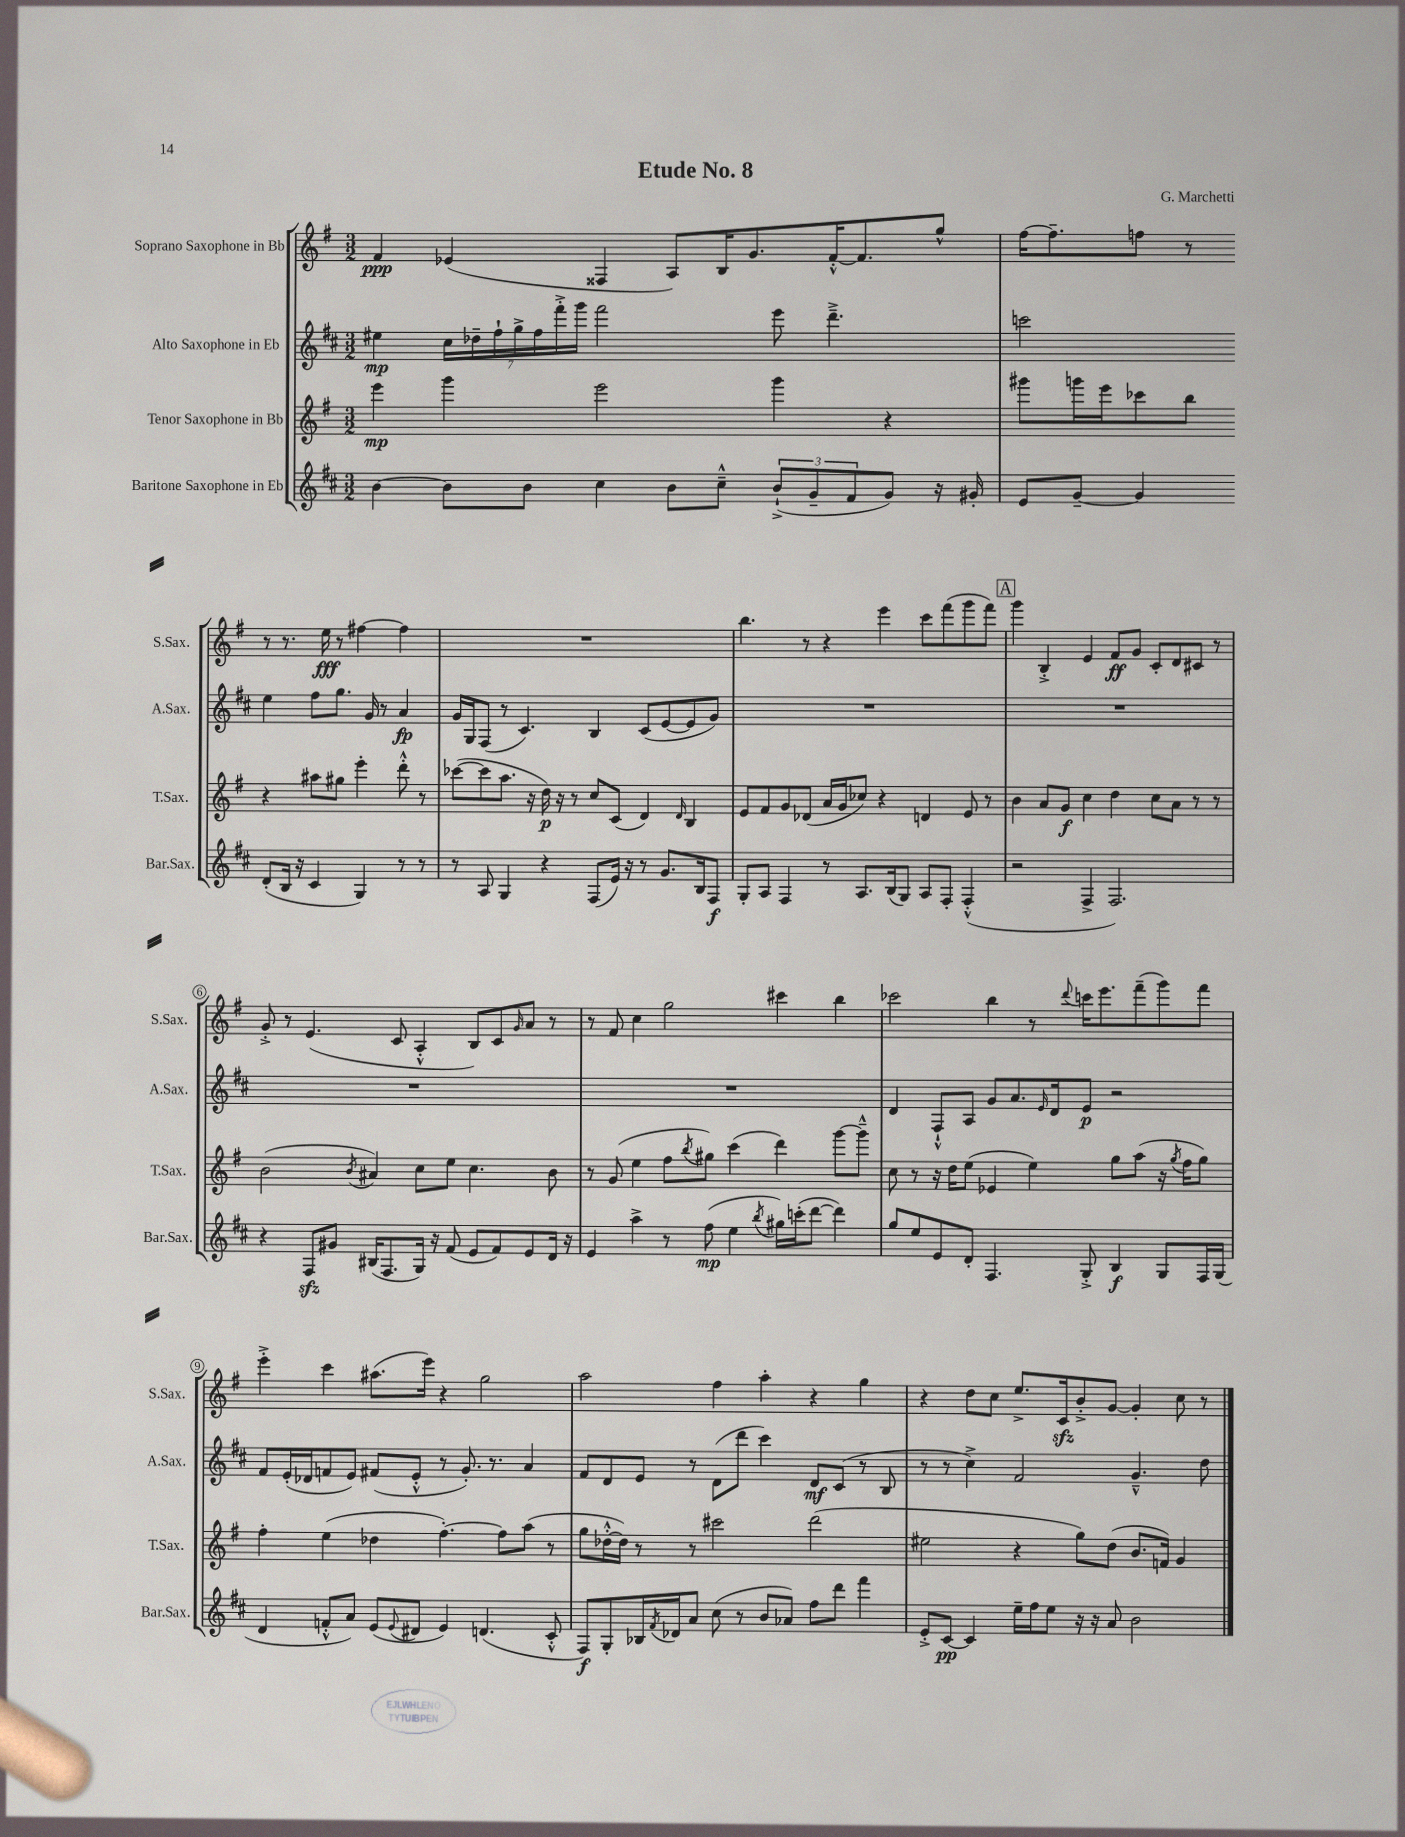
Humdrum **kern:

**kern	**kern	**kern	**kern
*staff4	*staff3	*staff2	*staff1
*clefG2	*clefG2	*clefG2	*clefG2
*k[f#c#]	*k[f#]	*k[f#c#]	*k[f#]
*M3/2	*M3/2	*M3/2	*M3/2
[4b	4eee	4ee#	4f#
8b]	4ggg	28cc#	(4e-
.	.	28dd-~	.
.	.	28ff#`	.
.	.	28gg^	.
8b	.	.	.
.	.	28ff#	.
.	.	28fff#'^	.
.	.	28ggg	.
4cc#	2eee	2fff#	4F##
8b	.	.	8A)
8cc#~^^	.	.	16B
.	.	.	8.g
(12b`^	4ggg	8eee	.
12g~	.	.	.
.	.	4.ddd~^	[16f#'^^
12f#	.	.	.
.	.	.	8.f#]
8g)	4r	.	.
16r	.	.	8gg^^
16g#'	.	.	.
=	=	=	=
8e	8ggg#	2ccc	[16ff#
.	.	.	8.ff#~]
[8g~	16ggg	.	.
.	16eee	.	.
4g]	8ccc-	.	8ff
.	8bb	.	8r
(8d'	4r	4ee	8r
16B	.	.	8.r
16r	.	.	.
4c#	8aa#	8ff#	.
.	.	.	16ee
.	8gg#	8.gg	8r
4G)	4eee'	.	[4ff#
.	.	16g	.
.	.	8r	.
8r	8ddd'^^	4a	4ff#]
8r	8r	.	.
=	=	=	=
8r	([8ccc-	16g	1.r
.	.	16G	.
8A	8ccc-]	(8F#	.
4G	8.aa	8r	.
.	.	4.c#)	.
.	16r	.	.
4r	16dd)	.	.
.	16r	.	.
.	8r	.	.
(8F#	8cc	4B	.
16e)	(8c	.	.
16r	.	.	.
8r	4d)	(8c#	.
8.g	.	[8e	.
.	16qqd	.	.
.	4B	8e]	.
16B	.	.	.
8F#	.	8g)	.
=	=	=	=
8G'	8e	1.r	4.bb
8A	8f#	.	.
4F#	8g	.	.
.	(8d-	.	8r
8r	16a	.	4r
.	16g	.	.
8.A	8cc-)	.	.
.	4r	.	4eee
(16B	.	.	.
8G)	.	.	.
8A	4d	.	8ccc
8F#'	.	.	(8fff#
(4F#'^^	8e	.	8ggg
.	8r	.	8fff#)
=	=	=	=
2r	4b	1.r	4ggg
.	8a	.	4B'^
.	8g	.	.
4F#^	4cc	.	4e
2.F#)	4dd	.	8f#
.	.	.	8g
.	8cc	.	8c'
.	8a	.	8d
.	8r	.	8c#
.	8r	.	8r
=	=	=	=
4r	(2b	1.r	8g'^
.	.	.	8r
8F#	.	.	(4.e
8g#	.	.	.
.	8qb	.	.
(16B#	4a#)	.	.
8.F#	.	.	.
.	.	.	8c
16G)	8cc	.	4A'^^
16r	.	.	.
(8f#	8ee	.	.
8e	4.cc	.	8B)
8f#)	.	.	8c
.	.	.	16qqg
8e	.	.	8a
16d	8b	.	8r
16r	.	.	.
=	=	=	=
4e	8r	1.r	8r
.	(8g	.	8f#
4aa^	4ee	.	4cc
8r	8ff#	.	2gg
.	8qbb	.	.
(8ff#	8gg#)	.	.
4ee	(4ccc	.	.
8qbb	.	.	.
16gg#)	4ddd)	.	4ccc#
(16ccc'	.	.	.
[8ddd	.	.	.
4ddd])	[8ggg	.	4bb
.	8ggg~^^]	.	.
=	=	=	=
8gg	8cc	4d	2ccc-
8ee	8r	.	.
8e	16r	8F#`^^	.
.	16dd	.	.
8d'	(8ee	8A	.
4.F#	4e-	8g	4bb
.	.	8.a	.
.	4ee)	.	8r
.	.	16qqe	.
.	.	16d	.
.	.	.	8qqddd
8G'^	.	8e	16ccc
.	.	.	8.eee
4B	8gg	2r	.
.	(8aa	.	(8fff#~
8G	16r	.	8ggg)
.	8qgg	.	.
.	16ff#	.	.
16F#	8gg)	.	8fff#
(16G	.	.	.
=	=	=	=
4d	4ff#'	8f#	4eee'^
.	.	(16e'	.
.	.	16d-	.
8f'^^	(4ee	8f	4ccc
8a)	.	8e)	.
(8e	4dd-	(8f#	(8.aa#
8qqe	.	.	.
8d#	.	8e'^^	.
.	.	.	16eee)
4e)	[4.ff#')	8r	4r
.	.	8.g')	.
(4.d	.	.	2gg
.	.	8.r	.
.	8ff#]	.	.
.	(8aa	4a	.
8c#'^^	8r	.	.
=	=	=	=
8F#)	8gg	8f#	2aa
8G'	[16dd-'^^	8d	.
.	16dd-])	.	.
16B-	8r	8e	.
8qf#	.	.	.
16d-	.	.	.
8a	8r	8r	.
(8cc#	2ccc#	(8d	4ff#
8r	.	8ddd	.
8b	.	4ccc#)	4aa'
8a-)	.	.	.
8ff#	(2ddd	8d	4r
8ddd	.	(8c#	.
4fff#	.	8r	4gg
.	.	8B	.
=	=	=	=
8e'^	2ee#	8r	4r
[8c#	.	8r	.
4c#]	.	4cc#^)	8dd
.	.	.	8cc
16ee~	4r	2f#	8.ee^
16ff#	.	.	.
8ee	.	.	.
.	.	.	16c
16r	8gg)	.	8b'^
16r	.	.	.
8a	(8dd	.	[8g
2b	8.b	4.g~^^	4g']
.	16f)	.	.
.	4g	.	8cc
.	.	8dd	8r
==	==	==	==
*-	*-	*-	*-
